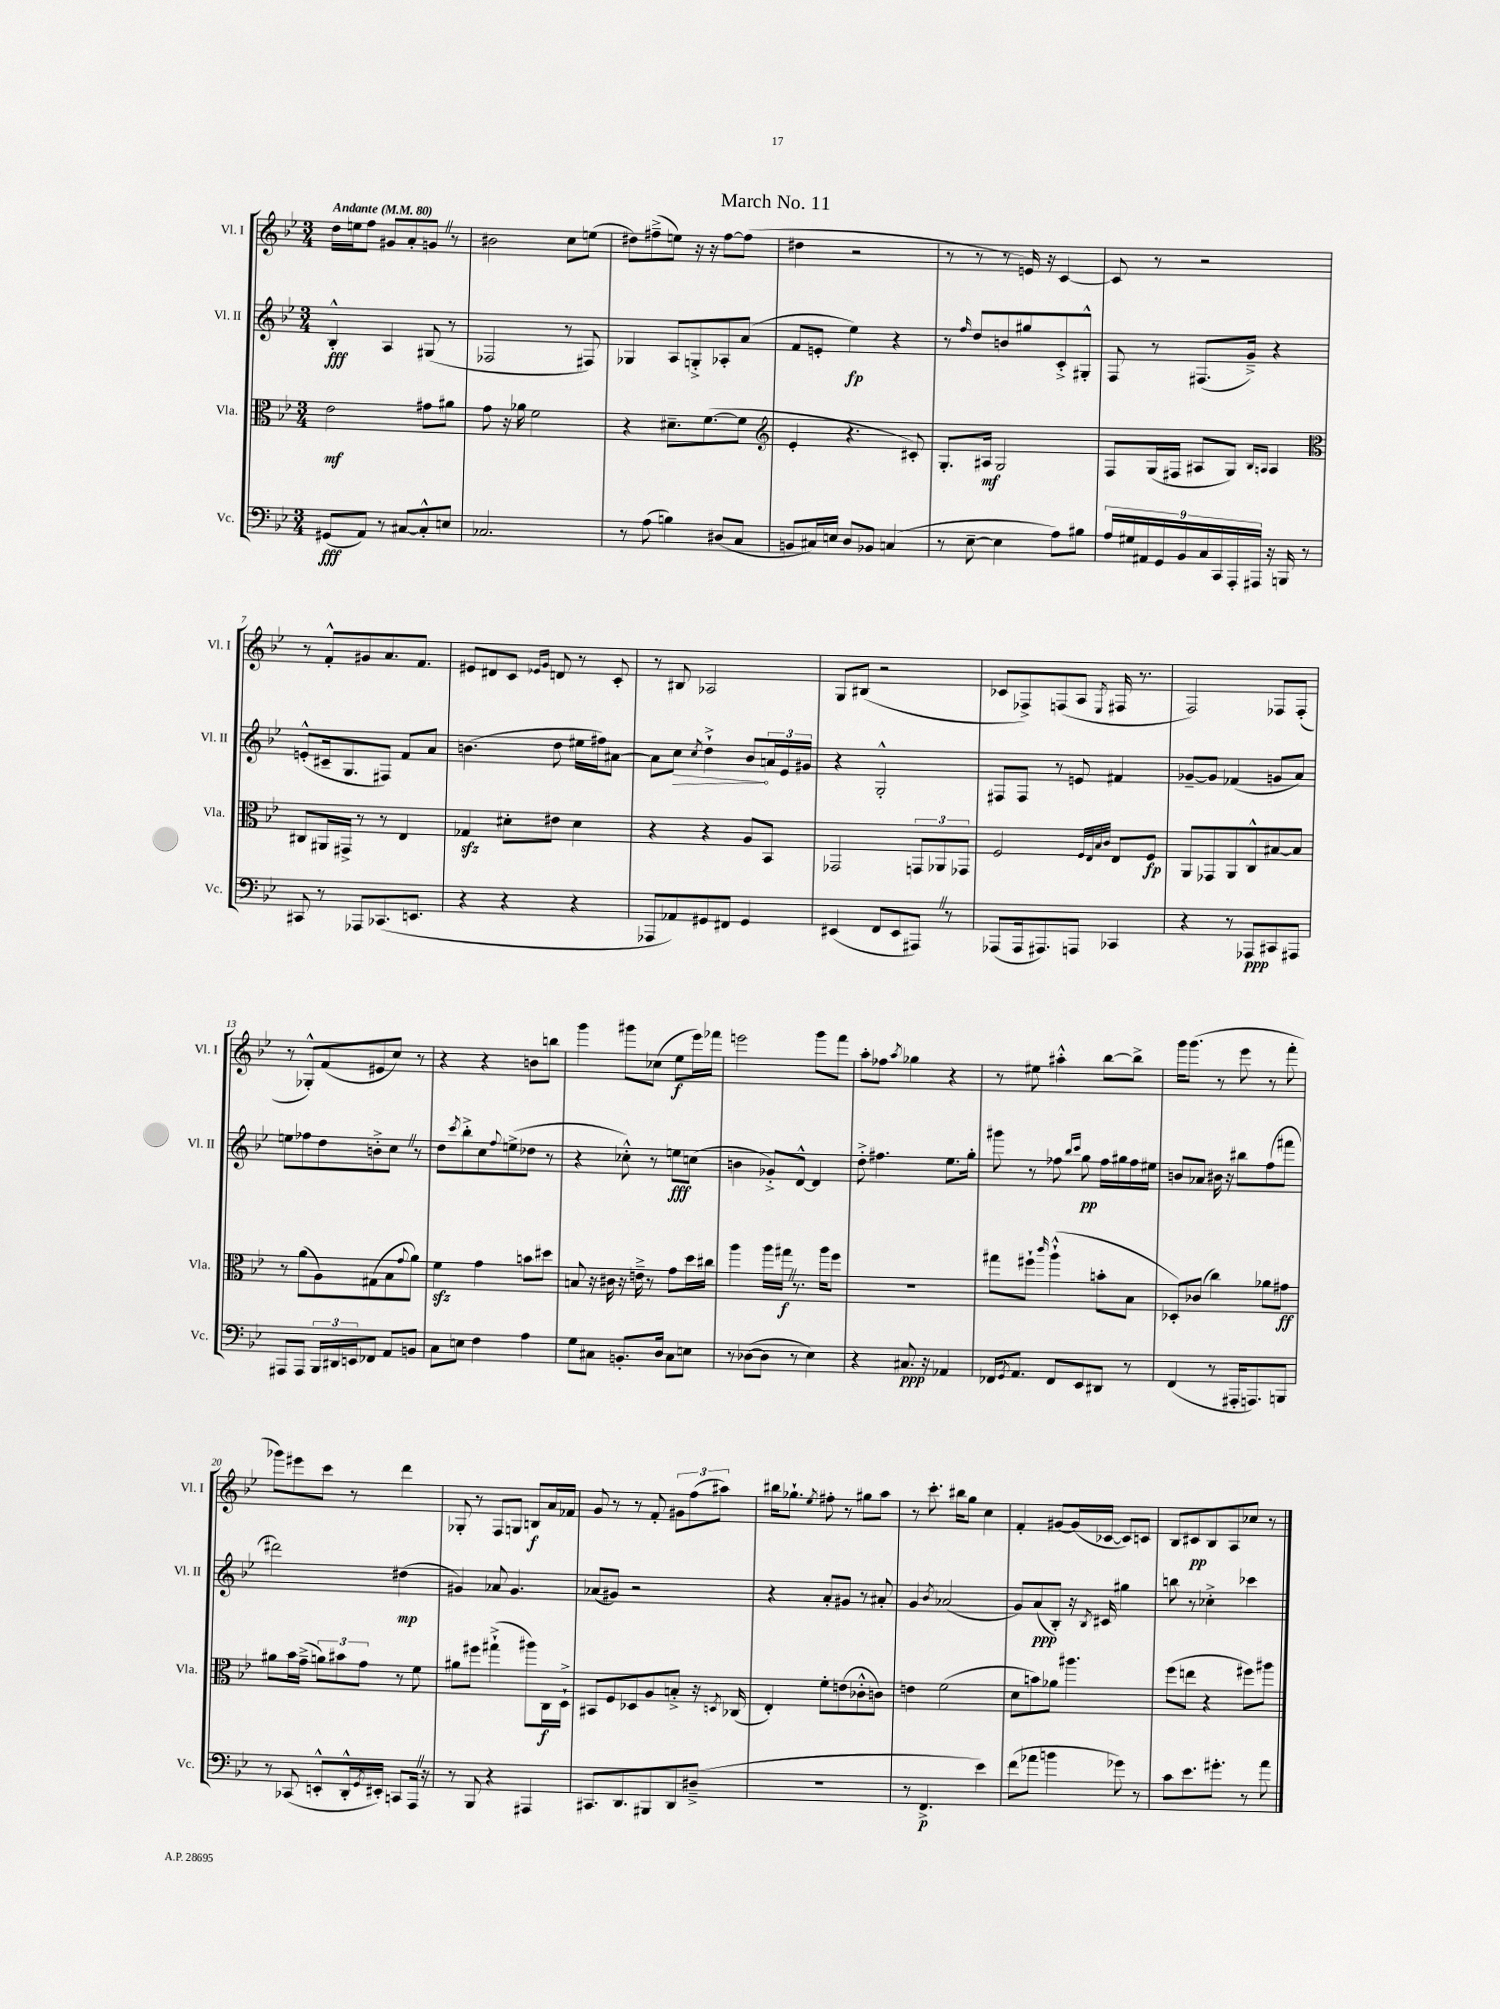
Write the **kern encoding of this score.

**kern	**dynam	**kern	**dynam	**kern	**dynam	**kern	**dynam
*part4	*part4	*part3	*part3	*part2	*part2	*part1	*part1
*staff4	*staff4	*staff3	*staff3	*staff2	*staff2	*staff1	*staff1
*I"Vc.	*	*I"Vla.	*	*I"Vl. II	*	*I"Vl. I	*
*I'Vc.	*	*I'Vla.	*	*I'Vl. II	*	*I'Vl. I	*
*clefF4	*	*clefC3	*	*clefG2	*	*clefG2	*
*k[b-e-]	*	*k[b-e-]	*	*k[b-e-]	*	*k[b-e-]	*
*M3/4	*	*M3/4	*	*M3/4	*	*M3/4	*
*MM80	*	*MM80	*	*MM80	*	*MM80	*
=1	=1	=1	=1	=1	=1	=1	=1
!	!	!	!	!	!	!LO:TX:a:B:t=Andante	!
(8GG#X/L	fff	2e-\	mf	4B-'^^/	fff	16dd\LL	.
.	.	.	.	.	.	16een\J	.
8AA/J)	.	.	.	.	.	8ff\J	.
8r	.	.	.	4A/	.	8g#X/L	.
[8C#X/L	.	.	.	.	.	8a'/	.
8C#'^^/]	.	8g#X\L	.	(8G#X/	.	8gnZ/J	.
8En/J	.	8a#X\J	.	8r	.	8r	.
=2	=2	=2	=2	=2	=2	=2	=2
2.C-X/	.	8g\	.	2F-X/	.	2b#X\	.
.	.	16r	.	.	.	.	.
.	.	16a-X\	.	.	.	.	.
.	.	2f\	.	.	.	.	.
.	.	.	.	8r	.	8cc\L	.
.	.	.	.	8F#X/)	.	(8een\J	.
=3	=3	=3	=3	=3	=3	=3	=3
8r	.	4r	.	4G-X/	.	8dd#X\L)	.
(8A\	.	.	.	.	.	(8ff#X~^\	.
4Bn\)	.	8.d#X~\L	.	8A/L	.	8een\J)	.
.	.	.	.	8Gn'^/	.	16r	.
.	.	([8.f\	.	.	.	16r	.
(8D#X/L	.	.	.	8A-X'/	.	[8ff#\L	.
8C/J	.	8f\J]	.	(8a/J	.	(8ff#\J]	.
=4	=4	=4	=4	=4	=4	=4	=4
*	*	*clefG2	*	*	*	*	*
8BBn/L	.	4e-'/	.	8f/L	.	4dd#X\	.
16C#X/L)	.	.	.	8en'/J	.	.	.
16En/JJ	.	.	.	.	.	.	.
8D/L	.	4.r	.	4ee-\)	fp	2r	.
8BB-X/J	.	.	.	.	.	.	.
(4Cn/	.	.	.	4r	.	.	.
.	.	8c#X'/)	.	.	.	.	.
=5	=5	=5	=5	=5	=5	=5	=5
8r	.	8.G'/L	.	8r	.	8r	.
.	.	.	.	16qqff/	.	.	.
[8E-~\	.	.	.	8dd/L	.	8r	.
.	.	16A#X/Jk	mf	.	.	.	.
4E-\]	.	2G/	.	8bn/	.	8r	.
.	.	.	.	8gg#X/	.	16en/)	.
.	.	.	.	.	.	16r	.
8A\L)	.	.	.	8c'^/	.	[4c/	.
8B#X\J	.	.	.	8G#X'^^/J	.	.	.
=6	=6	=6	=6	=6	=6	=6	=6
18A/LL	.	8F/L	.	8F/	.	8c/]	.
18G#X/	.	.	.	.	.	.	.
18AA#X/	.	.	.	.	.	.	.
.	.	(16G/L	.	8r	.	8r	.
18GG/	.	.	.	.	.	.	.
.	.	16F#X/JJ	.	.	.	.	.
18BB-/	.	.	.	.	.	.	.
.	.	8A#X/L	.	(8.F#X/L	.	2r	.
18C/	.	.	.	.	.	.	.
18CC/	.	.	.	.	.	.	.
.	.	8G/J)	.	.	.	.	.
18AAA'/	.	.	.	.	.	.	.
.	.	.	.	16g~^/Jk)	.	.	.
18AAA#X/JJ	.	.	.	.	.	.	.
.	.	16qqB-/LL	.	.	.	.	.
.	.	16qqAn/JJ	.	.	.	.	.
16r	.	4A/	.	4r	.	.	.
16BBBn/	.	.	.	.	.	.	.
8r	.	.	.	.	.	.	.
!!LO:LB:g=z
=7	=7	=7	=7	=7	=7	=7	=7
*	*	*clefC3	*	*	*	*	*
8CC#X/	.	8C#X/L	.	(8en'^^/L	.	8r	.
8r	.	16AA#X/L	.	16c#X~/k	.	8f'^^/L	.
.	.	16GG#X^/JJ	.	8.G/	.	.	.
8AAA-X/L	.	8r	.	.	.	8g#X/	.
(8.CC-X/	.	8r	.	8F#X/J)	.	8.a/	.
.	.	4E-/	.	8f/L	.	.	.
8.EEn/J	.	.	.	.	.	8.f/J	.
.	.	.	.	8a/J	.	.	.
=8	=8	=8	=8	=8	=8	=8	=8
4r	.	4G-Xzz/	.	(4.bn\	.	8e#X/L	.
.	.	.	.	.	.	8d#X/	.
4r	.	8d#X'\L	.	.	.	8c/J	.
.	.	.	.	.	.	16qqe-X/LL	.
.	.	.	.	.	.	16qqg/JJ	.
.	.	8e#X\J	.	8dd\	.	8dn/	.
4r	.	4d#\	.	16ee#X\LL	.	8r	.
.	.	.	.	16ff#X\J)	.	.	.
.	.	.	.	[8a#X\J	.	8c'/	.
=9	=9	=9	=9	=9	=9	=9	=9
8AAA-X/L	.	4r	.	8a#\L]	.	8r	.
!	!	!	!	!	!LO:HP:b	!	!
8AA-X/)	.	.	.	8cc\J	>	8B#X/	.
.	.	.	.	8qcc/	.	.	.
8GG#X/	.	4r	.	4dd`^\	.	2A-X/	.
8FF#X/J	.	.	.	.	.	.	.
4GG#/	.	8A/L	.	8b-/L	.	.	.
.	.	8BB-/J	.	24an/L	]	.	.
.	.	.	.	24e-/	.	.	.
.	.	.	.	24g#X/JJ	.	.	.
=10	=10	=10	=10	=10	=10	=10	=10
(4EE#X/	.	2GG-X/	.	4r	.	8G/L	.
.	.	.	.	.	.	(8B#X/J	.
8FF/L	.	.	.	2G'^^/	.	2r	.
8EE#/	.	.	.	.	.	.	.
8AAA#XZ/J)	.	12GGn/L	.	.	.	.	.
.	.	12AA-X/	.	.	.	.	.
8r	.	.	.	.	.	.	.
.	.	12GG-X/J	.	.	.	.	.
=11	=11	=11	=11	=11	=11	=11	=11
(8AAA-X/L	.	2F/	.	8F#X/L	.	8c-X/L	.
16AAA-/k	.	.	.	8F#/J	.	8F-X^/)	.
8.AAA#X/)	.	.	.	.	.	.	.
.	.	.	.	8r	.	(8Fn/	.
8AAAn/J	.	.	.	8en/	.	8A/J	.
.	.	32qqF/LLL	.	.	.	.	.
.	.	32qqE-/	.	.	.	.	.
.	.	32qqB-/	.	.	.	.	.
.	.	32qqc/JJJ	.	.	.	8qE-/	.
4CC-X/	.	8E-/L	.	4f#X/	.	16F#X/	.
.	.	.	.	.	.	8.r	.
.	.	8F/J	fp	.	.	.	.
=12	=12	=12	=12	=12	=12	=12	=12
4r	.	8AA/L	.	[8g-X~/L	.	2F/)	.
.	.	8GG-X/	.	8g-/J]	.	.	.
8r	.	8AA/	.	(4f-X/	.	.	.
8AAA-X/L	ppp	8C^^/	.	.	.	.	.
8CC#X/	.	[8B#X/	.	8gn/L	.	8F-X/L	.
8AAA#X/J	.	8B#/J]	.	8a/J)	.	(8F-'/J	.
!!LO:LB:g=z
=13	=13	=13	=13	=13	=13	=13	=13
8AAA#X/L	.	8r	.	8een\L	.	8r	.
8AAA#/J	.	(8a\L	.	8ff-X\	.	8G-X'^^/L)	.
24BBB-/LL	.	8A\)	.	8dd\	.	(8f/	.
24DD#X/	.	.	.	.	.	.	.
24EEn/J	.	.	.	.	.	.	.
8FF-X/J	.	(8G#X\	.	8bn'^\	.	8e#X/	.
8AA/L	.	8B-\	.	8ccZ\J	.	8cc/J)	.
.	.	8qqg/	.	.	.	.	.
8BBn/J	.	8a\J)	.	8r	.	8r	.
=14	=14	=14	=14	=14	=14	=14	=14
8C\L	.	4fzz\	.	8dd\L	.	4r	.
.	.	.	.	8qccc/	.	.	.
8En\J	.	.	.	8bb-'^\	.	.	.
4F\	.	4g\	.	8cc\	.	4r	.
.	.	.	.	8qqff/	.	.	.
.	.	.	.	(8een^\	.	.	.
4A\	.	8bn\L	.	8dd-X\J	.	8bn\L	.
.	.	8dd#X\J	.	8r	.	8bbn\J	.
=15	=15	=15	=15	=15	=15	=15	=15
8G\L	.	8Bn/	.	4r	.	4ggg\	.
8C#X\J	.	16r	.	.	.	.	.
.	.	16c#X\	.	.	.	.	.
8.BBn'/L	.	16r	.	8cc-X'^^\)	.	8ggg#X\L	.
.	.	16en~^\	.	.	.	.	.
.	.	8r	.	8r	.	(8cc-X\J	.
16D/Jk	.	.	.	.	.	.	.
8C#\L	.	8g\L	.	8een\L	fff	8ee-\L	f
8En\J	.	16dd\L	.	(8ccn\J	.	16eee-\L)	.
.	.	16cc#X\JJ	.	.	.	16fff-X\JJ	.
=16	=16	=16	=16	=16	=16	=16	=16
8r	.	4aa\	.	4bn\	.	2eeen\	.
([8D-X\L	.	.	.	.	.	.	.
8D-\J]	.	16aa\LL	.	8g-X'^/L)	.	.	.
.	.	16gg#XZ\JJ	f	.	.	.	.
8r	.	8.r	.	[8d^^/J	.	.	.
4E-\)	.	.	.	4d/]	.	8ggg\L	.
.	.	16aa\KL	.	.	.	.	.
.	.	8ff\J	.	.	.	8fff\J	.
=17	=17	=17	=17	=17	=17	=17	=17
4r	.	2.r	.	8dd'^\	.	8aa'\L	.
.	.	.	.	4.ff#X\	.	8ff-X\J	.
.	.	.	.	.	.	8qaa/	.
8.C#X/	ppp	.	.	.	.	4gg-X\	.
16r	.	.	.	.	.	.	.
4AA-X/	.	.	.	8.ee-\L	.	4r	.
.	.	.	.	16gg'\Jk	.	.	.
=18	=18	=18	=18	=18	=18	=18	=18
16FF-X/KL	.	8gg#X\L	.	8ggg#X\	.	8r	.
8qGG/	.	.	.	.	.	.	.
8.AA/J	.	.	.	.	.	.	.
.	.	8ff#X`\J	.	8r	.	8ee#X\	.
.	.	16qqccc/	.	.	.	.	.
8FF-/L	.	(4aa`^^\	.	8ff-X\	.	4aa#X'^^\	.
.	.	.	.	16qqbb-/LL	.	.	.
.	.	.	.	16qqccc/JJ	.	.	.
8EE-/	.	.	.	8gg\	pp	.	.
8DD#X/J	.	8bn'\L	.	16ff-\LL	.	[8bb-\L	.
.	.	.	.	16gg#X\	.	.	.
8r	.	8B-\J	.	16ff-\	.	8bb-^\J]	.
.	.	.	.	16ee#X\JJ	.	.	.
=19	=19	=19	=19	=19	=19	=19	=19
(4FF/	.	8D-X'/L)	.	8bn/L	.	16ggg\KL	.
.	.	.	.	.	.	(8.ggg\J	.
.	.	(8c-X/J	.	8a-X/J	.	.	.
8r	.	4cc\)	.	16b#X\	.	8r	.
.	.	.	.	16r	.	.	.
16AAA#X'/KL	.	.	.	8bb#X\L	.	8eee-\	.
8.AAAn/)	.	.	.	.	.	.	.
.	.	8a-X\L	.	(8ff\	.	8r	.
8BBBn/J	.	8g#X\J	ff	8fff#X\J	.	8fff'\	.
!!LO:LB:g=z
=20	=20	=20	=20	=20	=20	=20	=20
8r	.	8a#X\L	.	2ddd#X\)	.	8ggg-X\L)	.
(8CC-X/	.	16b-\L	.	.	.	8eee#X\	.
.	.	(16g~^\JJ	.	.	.	.	.
8EEn'^^/L	.	12an\L)	.	.	.	8ccc\J	.
.	.	12b#X\	.	.	.	.	.
16DD'^^/L	.	.	.	.	.	8r	.
.	.	12g\J	.	.	.	.	.
8qGG/	.	.	.	.	.	.	.
16EE#X'/JJ)	.	.	.	.	.	.	.
8CCn/L	.	8r	.	(4dd#X\	mp	4ddd\	.
16AAAZ/Jk	.	8f\	.	.	.	.	.
16r	.	.	.	.	.	.	.
=21	=21	=21	=21	=21	=21	=21	=21
8r	.	8a#X\L	.	4g#X/)	.	8G-X'/	.
8BBB-/	.	8ff#X\J	.	.	.	8r	.
4r	.	(4gg#X`^\	.	8a-X/	.	8F/L	.
.	.	.	.	4.g#/	.	8Gn/J	.
4AAA#X/	.	8aa#X\L)	.	.	.	8Bn/L	f
.	.	16C\L	f	.	.	16a/L	.
.	.	16D`^\JJ	.	.	.	16f-X/JJ	.
=22	=22	=22	=22	=22	=22	=22	=22
8.CC#X/L	.	8BB#X/L	.	(8a-X/L	.	8g/	.
.	.	8F/	.	8g#X/J)	.	8r	.
8.DD/	.	.	.	.	.	.	.
.	.	8D-X/	.	2r	.	8r	.
8BBB#X/	.	8A/	.	.	.	8f'/	.
8DD/	.	8Bn'^/J	.	.	.	12g#X\L	.
.	.	.	.	.	.	(12ff\	.
(8D#X~^/J	.	16r	.	.	.	.	.
.	.	.	.	.	.	12aa#X\J)	.
.	.	8qDn/	.	.	.	.	.
.	.	(16C-X/	.	.	.	.	.
=23	=23	=23	=23	=23	=23	=23	=23
2.r	.	4E-'/)	.	4r	.	16bb#X\KL	.
.	.	.	.	.	.	8.gg-X`\J	.
.	.	.	.	.	.	8qee-/	.
.	.	8f'\L	.	8a'/L	.	8ff#X'\	.
.	.	(8en\	.	8g#X/J	.	8r	.
.	.	8c-X'^^\	.	8r	.	8gg#X\L	.
.	.	8cn\J)	.	8a#X'/	.	8aa\J	.
=24	=24	=24	=24	=24	=24	=24	=24
8r	.	4en\	.	4g/	.	8r	.
4.FF^/	p	.	.	.	.	8.ccc'\	.
.	.	.	.	8qb-/	.	.	.
.	.	(2f\	.	(2a-X/	.	.	.
.	.	.	.	.	.	16bb#X\KL	.
.	.	.	.	.	.	8gg\J	.
4e-\)	.	.	.	.	.	4cc\	.
=25	=25	=25	=25	=25	=25	=25	=25
(8f\L	.	8d\L	.	8g/L)	.	4f'/	.
8a-X\J	.	8bn\)	.	(8a/	ppp	.	.
4bn\	.	8a-X\J	.	8B-'/J)	.	[8g#X/L	.
.	.	4.aa#X\	.	16r	.	(16g#/L]	.
.	.	.	.	8qB-/	.	.	.
.	.	.	.	16c#X/	.	[16c-X/JJ	.
8g-X\)	.	.	.	4gg#X\	.	8c-/L])	.
8r	.	.	.	.	.	8cn/J	.
=26	=26	=26	=26	=26	=26	=26	=26
8c\L	.	(8ff\L	.	8bbn\	.	8B-/L	.
8.e-\	.	8een\J	.	8r	.	8c#X/	pp
.	.	4r	.	4cc-X'^\	.	8B-/	.
8.g#X'\J	.	.	.	.	.	.	.
.	.	.	.	.	.	8A/	.
8r	.	8ff#X\L)	.	4ccc-X\	.	8cc-X/J	.
8a\	.	8aa#X\J	.	.	.	8r	.
==	==	==	==	==	==	==	==
*-	*-	*-	*-	*-	*-	*-	*-
